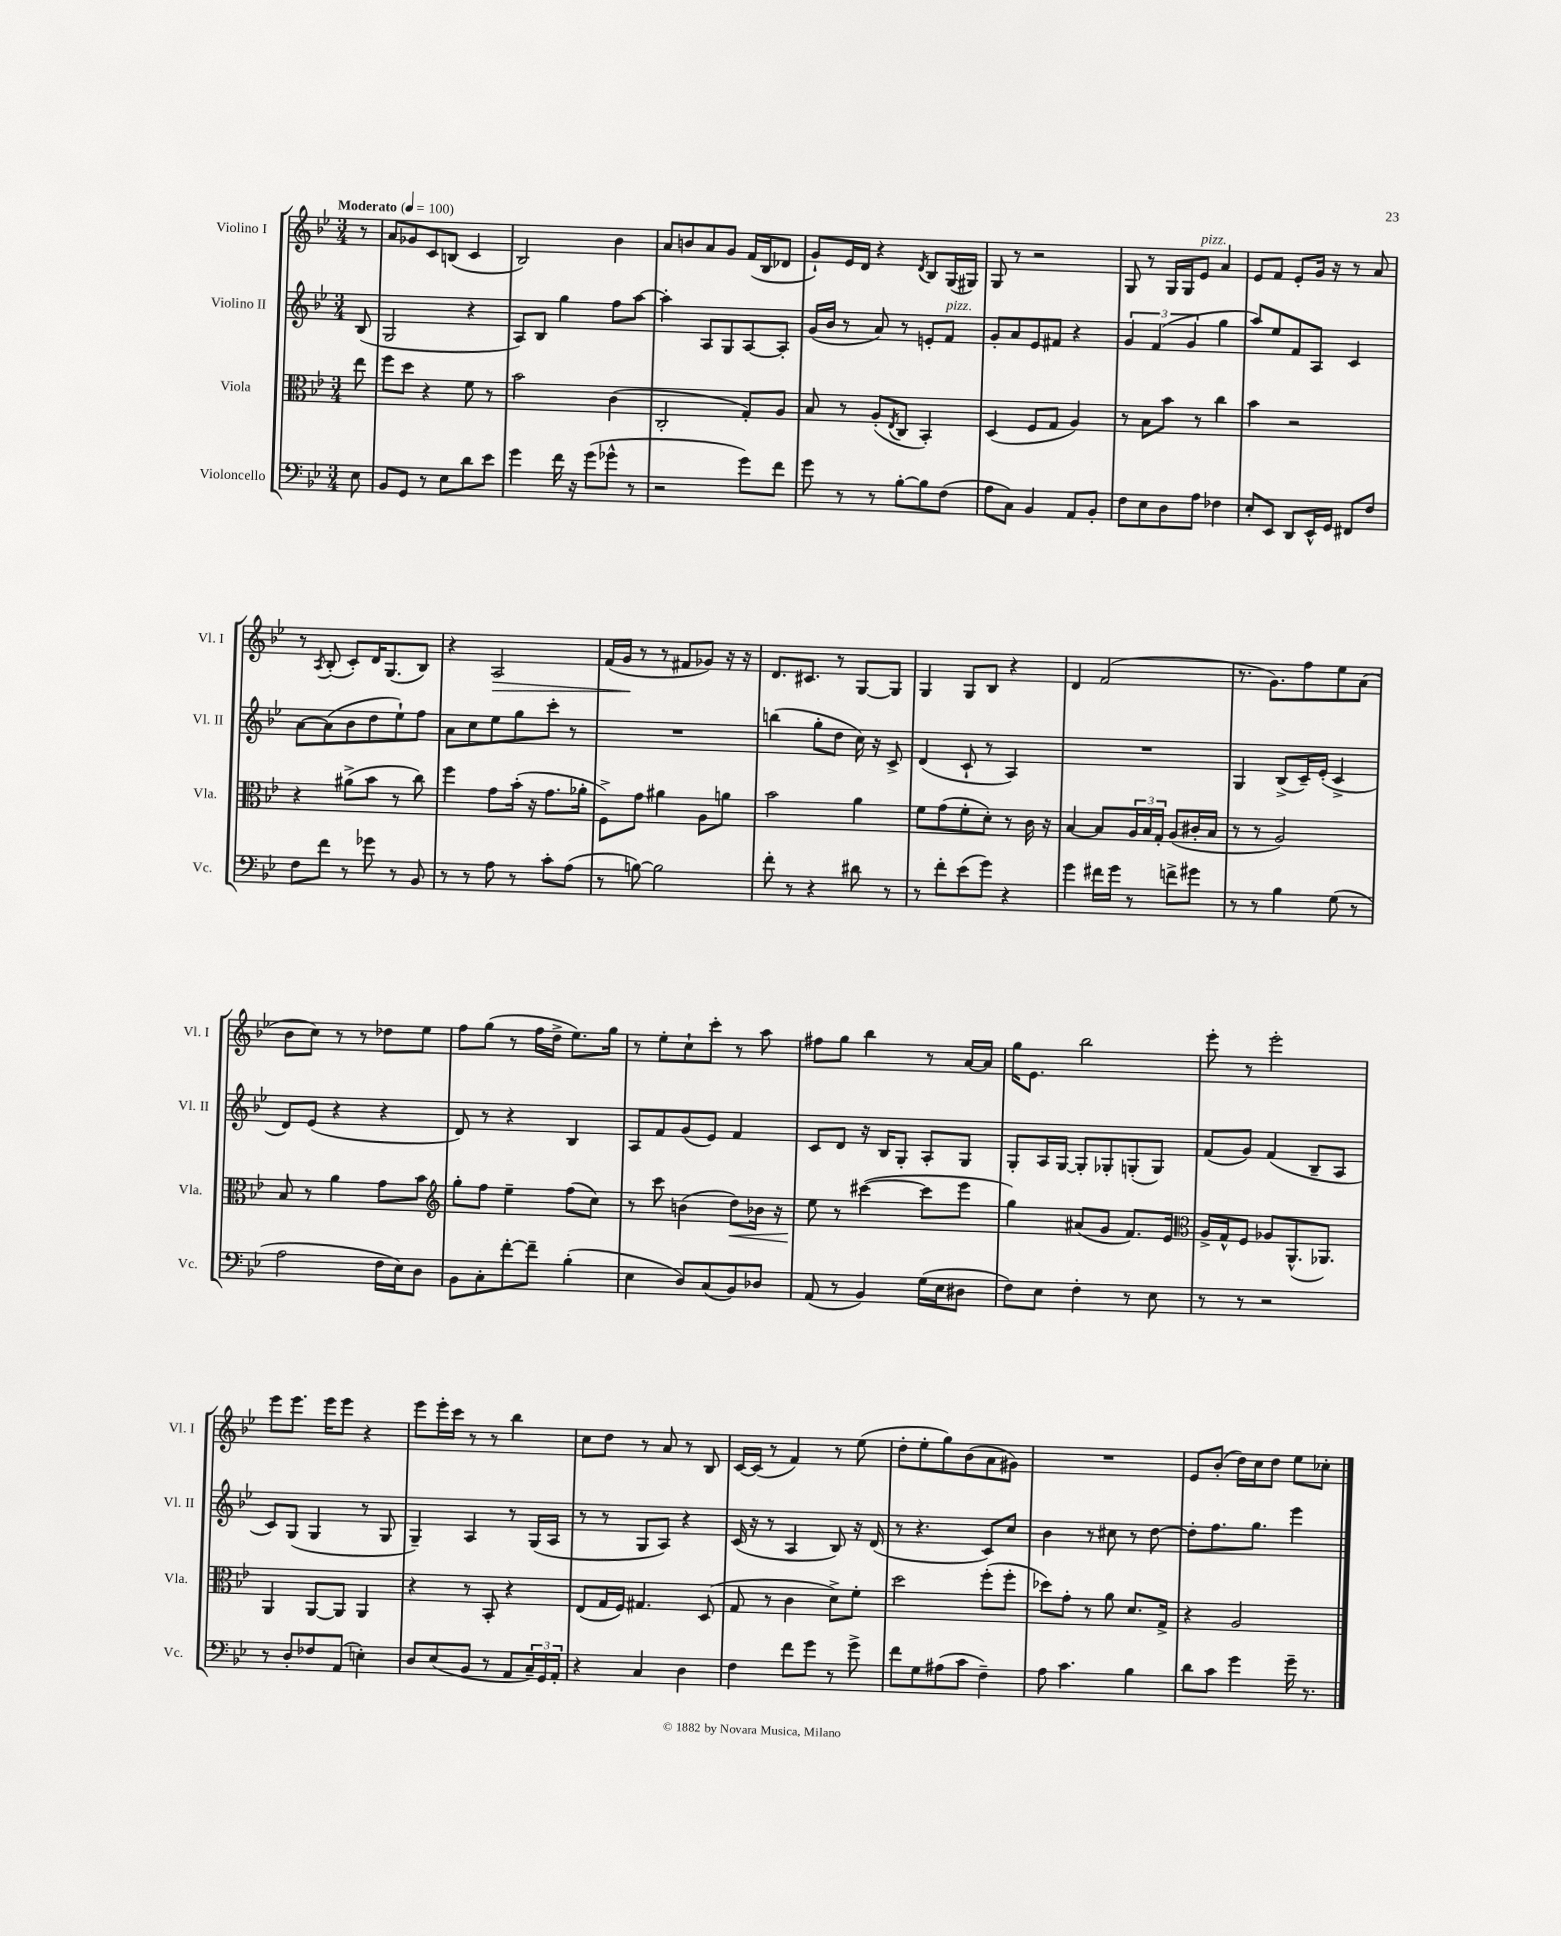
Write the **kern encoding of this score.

**kern	**kern	**kern	**kern
*staff4	*staff3	*staff2	*staff1
*clefF4	*clefC3	*clefG2	*clefG2
*k[b-e-]	*k[b-e-]	*k[b-e-]	*k[b-e-]
*M3/4	*M3/4	*M3/4	*M3/4
*MM100	*MM100	*MM100	*MM100
8E-\	8ee-\	(8B-/	8r
=	=	=	=
8BB-/L	8ff\L	2G/	8a/L
8GG/J	8dd\J	.	8g-/
8r	4r	.	8c/
8E-\L	.	.	(8B/J
8d\	8f\	4r	4c/
8e-\J	8r	.	.
=	=	=	=
4g\	2b-\	8A/L)	2B-/)
.	.	8B-/J	.
16f\	.	4gg\	.
16r	.	.	.
(8g\L	.	.	.
8g-^^\J	(4c\	8ff\L	4b-\
8r	.	[8aa\J	.
=	=	=	=
2r	2C'/	4aa'\]	8a/L
.	.	.	8b/
.	.	8A/L	8a/
.	.	8G/	8g/J
8g\L)	8G'/L)	[8A/	(16f/LL
.	.	.	16B-/J
8f\J	8A/J	8A'/]J	8d-/J
=	=	=	=
8g\	8B-/	(16g/LL	8g`/L)
.	.	16b-/JJ	.
8r	8r	8r	16e-/L
.	.	.	16d/JJ
8r	(8A'/L	8a/)	4r
.	8qE-/	.	.
[8B-'\L	8C/J	8r	.
.	.	.	8qd/
8B-\]	4BB-'/)	8e'/L	8B-/L
(8F\J	.	8f/J	(16G/L
.	.	.	16G#/JJ)
=	=	=	=
8A\L	(4D/	8g'/L	8G/
8C\J)	.	8a/	8r
4BB-/	8F/L	8e-/	2r
.	8G/J	8f#/J	.
8AA/L	4A/)	4r	.
8BB-'/J	.	.	.
=	=	=	=
8F\L	8r	6g/	8G/
8E-\	8B-\L	.	8r
.	.	(6f/	.
8D\	8b-\J	.	16G/LL
.	.	.	16G/J
.	.	6g/	.
8A\J	8r	.	8e-/J
4F-\	4cc\	4gg\	4a/
=	=	=	=
8E-'/L	4b-\	8aa/L)	8e-/L
8EE-/J	.	8ee-/	8f/J
8DD/L	2r	8f/	8e-'/L
16EE-^^/L	.	8A/J	16g/Jk
16GG/JJ	.	.	16r
8FF#/L	.	4c/	8r
8F/J	.	.	8a/
=	=	=	=
8F\L	4r	[8a\L	8r
.	.	.	8qA/
8f\J	.	(8a\]	(8B-'/
8r	(8a#^\L	8b-\	8c'/L)
8g-\	8b-\J	8dd\	16d/K
.	.	.	(8.G/
8r	8r	8ee-`\)	.
8BB-/	8cc\)	8ff\J	8B-/J)
=	=	=	=
8r	4ff\	8a\L	4r
8r	.	8cc\	.
8A\	8g\L	8ee-\	2A/
8r	(16b-'\Jk	8gg\	.
.	16r	.	.
8c'\L	8.g\L	8ccc'\J	.
(8A\J	.	8r	.
.	16a-'\Jk	.	.
=	=	=	=
8r	8F^\L)	2.r	(16f/LL
.	.	.	16g/JJ
[8B\)	8g\J	.	8r
2B\]	4a#\	.	8r
.	.	.	8f#/L
.	8A\L	.	8g-/J)
.	8a\J	.	16r
.	.	.	16r
=	=	=	=
8f'\	2b-\	(4bb\	8.d/L
8r	.	.	.
.	.	.	8.c#/J
4r	.	8gg'\L	.
.	.	8dd\J	8r
8d#\	4a\	16cc\)	[8G/L
.	.	16r	.
8r	.	8c^/	8G/]J
=	=	=	=
8r	8f\L	(4d/	4G/
8f'\L	(8g\	.	.
(8e-\	8f'\	8c`/	8G/L
8g\J)	8d'\J)	8r	8B-/J
4r	8r	4A/)	4r
.	16c\	.	.
.	16r	.	.
=	=	=	=
4g\	[4B-/	2.r	4d/
16f#\LL	8B-/]L	.	(2f/
16g\JJ	.	.	.
8r	24A/L	.	.
.	24B-/	.	.
.	24G'/JJ	.	.
8f^\L	(8A/L	.	.
8g#\J	16c#'/L	.	.
.	16B-/JJ	.	.
=	=	=	=
8r	8r	4G/	8.r
8r	8r	.	.
.	.	.	8.g\L)
4B-\	2A/)	(8B-^/L	.
.	.	16c~/L)	8ff\
.	.	(16e-'/JJ	.
(8G\	.	4c^/	8ee-\
8r	.	.	(8a\J
=	=	=	=
2A\	8B-/	8d/L)	8b-\L
.	8r	(8e-/J	8cc\J)
.	4a\	4r	8r
.	.	.	8r
16F\LL	8g\L	4r	8dd-\L
16E-\J)	.	.	.
8D\J	8b-\J	.	8ee-\J
=	=	=	=
*	*clefG2	*	*
8BB-\L	8gg'\L	8d/)	8ff\L
8C'\	8ff\J	8r	(8gg\J
[8f'\	4ee-~\	4r	8r
8f~\]J	.	.	16ff\LL
.	.	.	16dd^\JJ
(4B-'\	(8ff\L	4B-/	8.ee-\L)
.	8cc\J)	.	.
.	.	.	16gg\Jk
=	=	=	=
4E-\	8r	8A/L	8r
.	8ccc\	8f/	8ee-'\L
8D/L)	(4b\	(8g/	8cc`\
(8C/	.	8e-/J)	8ccc'\J
8BB-/)	8dd\L)	4f/	8r
8D-/J	16b-\Jk	.	8aa\
.	16r	.	.
=	=	=	=
(8AA/	8ee-\	8c/L	8ff#\L
8r	8r	8d/J	8gg\J
4BB-/)	([4ccc#\	16r	4bb-\
.	.	16B-/LK	.
.	.	8G'/J	.
(16G\LL	8ccc#\]L	8A'/L	8r
16E-\J	.	.	.
8D#\J	8eee-\J	8G/J	[16a/LL
.	.	.	16a/]JJ
=	=	=	=
8F\L)	4gg\)	8G'/L	16gg\LK
.	.	.	8.e-\J
8E-\J	.	16A/L	.
.	.	[16G/JJ	.
4F'\	(8a#/L	8G'/]L	2bb-\
.	8g/J	8G-'/	.
8r	8.f/L)	(8G'/	.
8E-\	.	8G/J)	.
.	16e-/Jk	.	.
=	=	=	=
*	*clefC3	*	*
8r	16A^/LL	(8f/L	8eee-'\
.	16G^^/J	.	.
8r	8F/J	8g/J)	8r
2r	8A-/L	(4f/	2eee-'\
.	(8.AA^^/	.	.
.	.	8B-~/L	.
.	8.AA-/J)	.	.
.	.	8A/J	.
=	=	=	=
8r	4AA/	8c/L)	8eee-\L
8D'/L	.	(8G/J	8.eee-\J
8F-/	[8AA/L	4G/	.
.	.	.	16eee-\LK
(8AA/J	8AA/]J	.	8eee-\J
4E'\)	4AA/	8r	4r
.	.	8G/	.
=	=	=	=
8D/L	4r	4G~/)	8eee-\L
(8E-/	.	.	16eee-'\L
.	.	.	16ccc\JJ
8BB-/J	8r	4A/	8r
8r	8BB-'/	.	8r
8AA/L	4r	8r	4bb-\
24C~/L)	.	(16G/LL	.
24GG/	.	.	.
.	.	16A/JJ	.
24AA'/JJ	.	.	.
=	=	=	=
4r	(8E-/L	8r	8cc\L
.	16G/L	8r	8dd\J
.	16F/JJ)	.	.
4C/	4.G#/	8G/L	8r
.	.	8A/J)	8a/
4D\	.	4r	8r
.	(8D/	.	8B-/
=	=	=	=
4F\	8G/	(16c/	[16c/LL
.	.	16r	(16c/]JJ
.	8r	8r	8r
8f\L	4c\	4A/	4f/)
8g\J	.	.	.
8r	8d^\L)	8B-/)	8r
8g^\	8f'\J	16r	(8ee-\
.	.	(16d/	.
=	=	=	=
8f\L	2dd\	8r	8dd'\L
8G\	.	4.r	8ee-'\
(8A#\	.	.	8gg\)
8c\J	.	.	(8b-\
4F~\)	(8ff'\L	8c/L)	8a\
.	8ff'\J	8cc/J	8g#\J)
=	=	=	=
8A\	8dd-\L)	4b-\	2.r
4.c\	8g'\J	.	.
.	8r	8r	.
.	8a\	8cc#\	.
4B-\	8.d/L	8r	.
.	.	[8dd\	.
.	16G^/Jk	.	.
=	=	=	=
8d\L	4r	8dd'\]L	8e-/L
8c\J	.	8.ff\	(8b-'/J
4g\	2A/	.	16dd\LL)
.	.	8.gg\J	16cc\J
.	.	.	8dd\J
16g~\	.	4eee-\	8ee-\L
8.r	.	.	.
.	.	.	8cc-'\J
==	==	==	==
*-	*-	*-	*-
